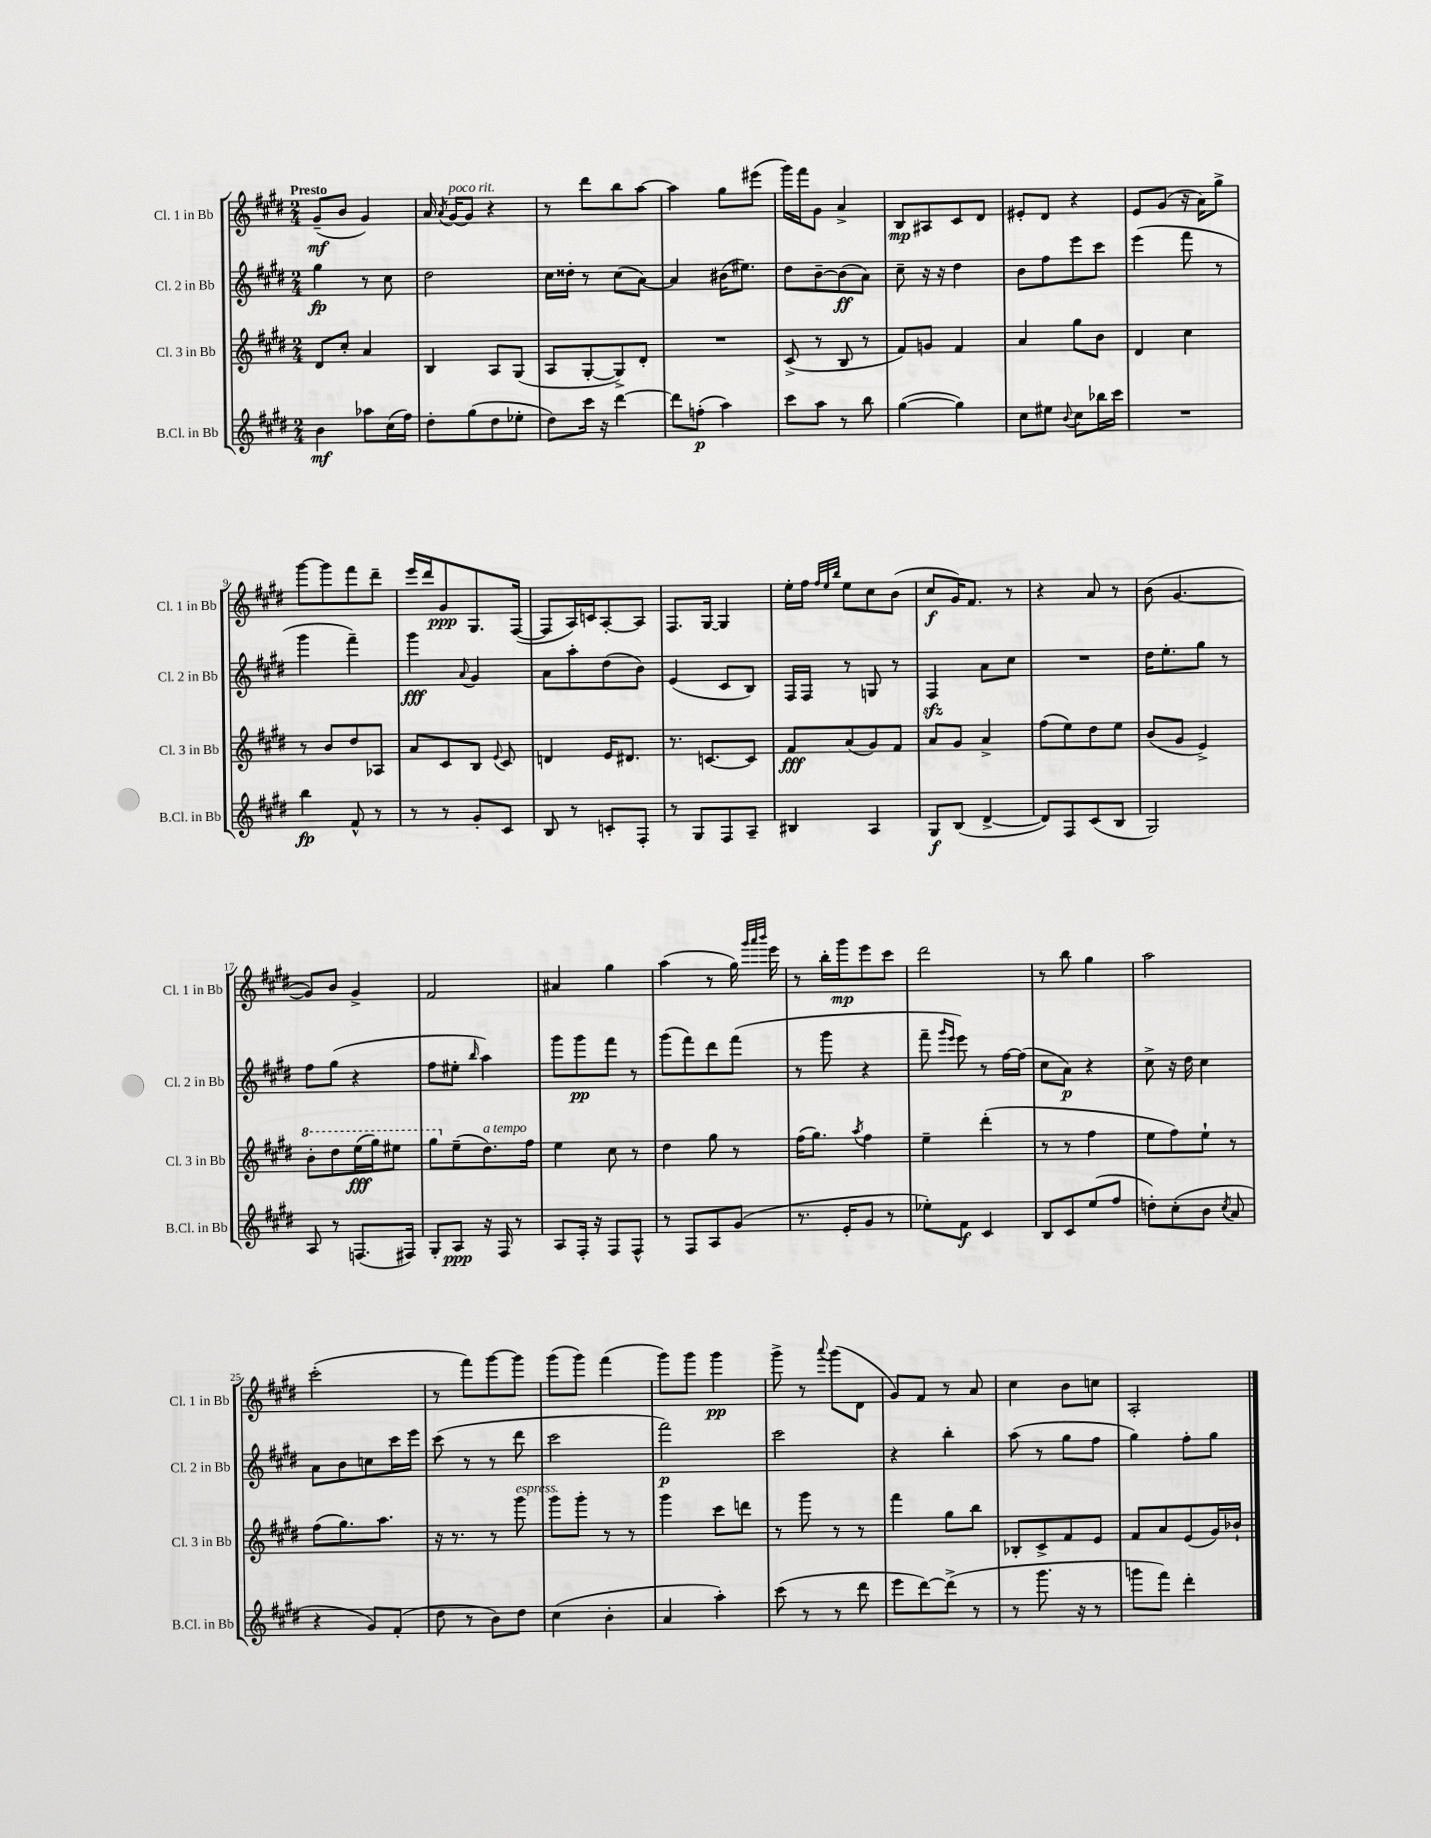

**kern	**kern	**kern	**kern
*staff4	*staff3	*staff2	*staff1
*clefG2	*clefG2	*clefG2	*clefG2
*k[f#c#g#d#]	*k[f#c#g#d#]	*k[f#c#g#d#]	*k[f#c#g#d#]
*M2/4	*M2/4	*M2/4	*M2/4
4b	8d#	4gg#	(8g#~
.	8cc#'	.	8b
8aa-	4a	8r	4g#)
(16cc#	.	8cc#	.
16ff#)	.	.	.
=	=	=	=
8dd#'	4B	2dd#	16a
.	.	.	8qa
.	.	.	[16g#
(8gg#	.	.	8g#]
8dd#	8A	.	4r
8ee-'	(8G#	.	.
=	=	=	=
8dd#)	8A	16cc#	8r
.	.	16dd##'	.
16ccc#	[8G#'	8r	8ddd#
16r	.	.	.
[4ddd#	8G#^])	(8cc#	8bb
.	8d#'	[8a)	[8aa
=	=	=	=
8ddd#]	2r	4a]	4aa]
(8ff'	.	.	.
4aa)	.	(16b#	8gg#
.	.	8.ee#)	.
.	.	.	(8eee#
=	=	=	=
8ccc#	(8c#^	8dd#	16ggg#)
.	.	.	16fff#
8aa	8r	[8b~	8g#
8r	8B	(8b]	4a^
8bb	8r	8a)	.
=	=	=	=
([4gg#	8f#)	8cc#~	8B
.	8g	16r	8A#
.	.	16r	.
4gg#])	4f#	4dd#	8c#
.	.	.	8d#
=	=	=	=
8cc#	4a	8b	8e#'
8ee#	.	8ff#	8d#
8qqb	.	.	.
8cc#	8gg#	8eee	4r
16bb-	8b	8ccc#	.
16ccc#	.	.	.
=	=	=	=
2r	4d#	(4eee	8e
.	.	.	(8g#
.	4cc#	8fff#	16r
.	.	.	16a)
.	.	8r	8gg#^
=	=	=	=
4bb	8r	4ggg#	[8ggg#
.	8b	.	8ggg#]
8f#^^	8dd#	4fff#~)	8fff#
8r	8A-	.	8ddd#~
=	=	=	=
8r	8a	4ggg#	16eee
.	.	.	16ddd#
8r	8c#	.	8g#
.	.	8qqa	.
8g#'	8B	4g#	8.G#
.	8qqe	.	.
8c#	8c#	.	.
.	.	.	([16F#
=	=	=	=
8B	4d	8a	8F#]
8r	.	8aa'	16A)
.	.	.	16c
8c'	16e	(8dd#	[8A'
.	8.d#	.	.
8F#'	.	8b)	8A]
=	=	=	=
8r	8.r	(4e	8.F#
8G#	.	.	.
.	[8.c	.	[16G#
8F#	.	8c#	4G#]
8A~	8c]	8B)	.
=	=	=	=
4B#	8f#	16F#	16ee'
.	.	16F#	16ff#
.	.	.	32qqff#
.	.	.	32qqee
.	.	.	32qqbb
.	(8a	8r	8ee
4A	8g#)	8G	8cc#
.	8f#	8r	(8b
=	=	=	=
8G#	8a	4F#	8cc#
(8B	8g#	.	16g#)
.	.	.	8.f#
[4d#^	4a^	8a	.
.	.	8cc#	8r
=	=	=	=
8d#])	(8ff#	2r	4r
8F#	8ee)	.	.
(8c#	8dd#	.	8a
8B	8ee	.	8r
=	=	=	=
2G#)	(8b	16dd#	(8b
.	.	8.ee'	.
.	8g#	.	[4.g#
.	4e^)	8gg#	.
.	.	8r	.
=	=	=	=
8A	8bb'	8ff#	8g#])
8r	8ddd#	(8gg#	8b
(8.F	(16eee	4r	4g#^
.	16ggg#)	.	.
.	8eee#	.	.
16F#)	.	.	.
=	=	=	=
8G#'	8ggg#	8ff#	2f#
8A	(8ee~	8ee#'	.
.	.	16qqbb	.
16r	8.dd#)	4aa)	.
16F#	.	.	.
8r	.	.	.
.	16ff#	.	.
=	=	=	=
8A	4ee	8ggg#	4a#
16F#'	.	8ggg#	.
16r	.	.	.
8F#	8cc#	8fff#	4gg#
8F#^^	8r	8r	.
=	=	=	=
8r	4dd#	(8ggg#	(4aa
8F#	.	8fff#)	.
8A	8gg#	8ddd#	8r
(8g#	8r	(8fff#	16gg#)
.	.	.	32qqggg#
.	.	.	32qqaaa
.	.	.	32qqbbb
.	.	.	16eee
=	=	=	=
8.r	(16ff#	8r	8r
.	8.gg#)	.	.
.	.	8ggg#	16bb'
16e'	.	.	16ggg#
.	8qaa	.	.
8g#	4ff#	4r	8eee
8r	.	.	8ccc#
=	=	=	=
8ee-')	4ee~	8fff#~	2ddd#
.	.	16qqggg#	.
.	.	16qqeee	.
8f#	.	8eee)	.
4c#	(4ddd#'	8r	.
.	.	[16ff#	.
.	.	(16ff#]	.
=	=	=	=
8B	8r	8cc#	8r
8c#	8r	8a)	8bb
(8ee	4ff#	4r	4gg#
8ff#	.	.	.
=	=	=	=
8dd')	8ee	8cc#^	2aa
(8cc#'	8ff#)	16r	.
.	.	16dd#	.
8b	8ee`	4cc#	.
8qcc#	.	.	.
8a	8r	.	.
=	=	=	=
4r	(8ff#	8a	(2ccc#'
.	8.gg#)	8b	.
8g#)	.	8cc	.
.	8.aa	.	.
(8f#'	.	16ccc#	.
.	.	16eee	.
=	=	=	=
8dd#	16r	(8ccc#	8r
.	8.r	.	.
8r	.	8r	8fff#)
8b)	8r	8r	[8ggg#
8dd#	8ggg#	8ddd#	8ggg#]
=	=	=	=
(4cc#	8ggg#	2ccc#	(8ggg#
.	8ggg#'	.	8ggg#)
4b'	8r	.	(4fff#
.	8r	.	.
=	=	=	=
4a	4ggg#	2fff#)	8ggg#)
.	.	.	8ggg#
4aa')	8ccc#	.	4ggg#
.	8ddd	.	.
=	=	=	=
(8ccc#	8r	2ccc#	8ggg#^
8r	8ggg#	.	8r
.	.	.	8qqaaa
8r	8r	.	(8ggg#
8ddd#	8r	.	8d#
=	=	=	=
8eee	4fff#	4r	8g#)
[8ddd#)	.	.	8f#
(8ddd#^]	8gg#	4bb'	8r
8r	8bb	.	8a
=	=	=	=
8r	8B-'	(8aa	4cc#
8.ggg#	8c#^	8r	.
.	8f#	8gg#	8b
16r	.	.	.
8r	8e	8ff#	8cc
=	=	=	=
8ggg	8f#	4gg#)	2A'
8fff#)	8a	.	.
4ddd#'	(8e	8ff#'	.
.	16g#)	8gg#	.
.	16b-`	.	.
==	==	==	==
*-	*-	*-	*-
